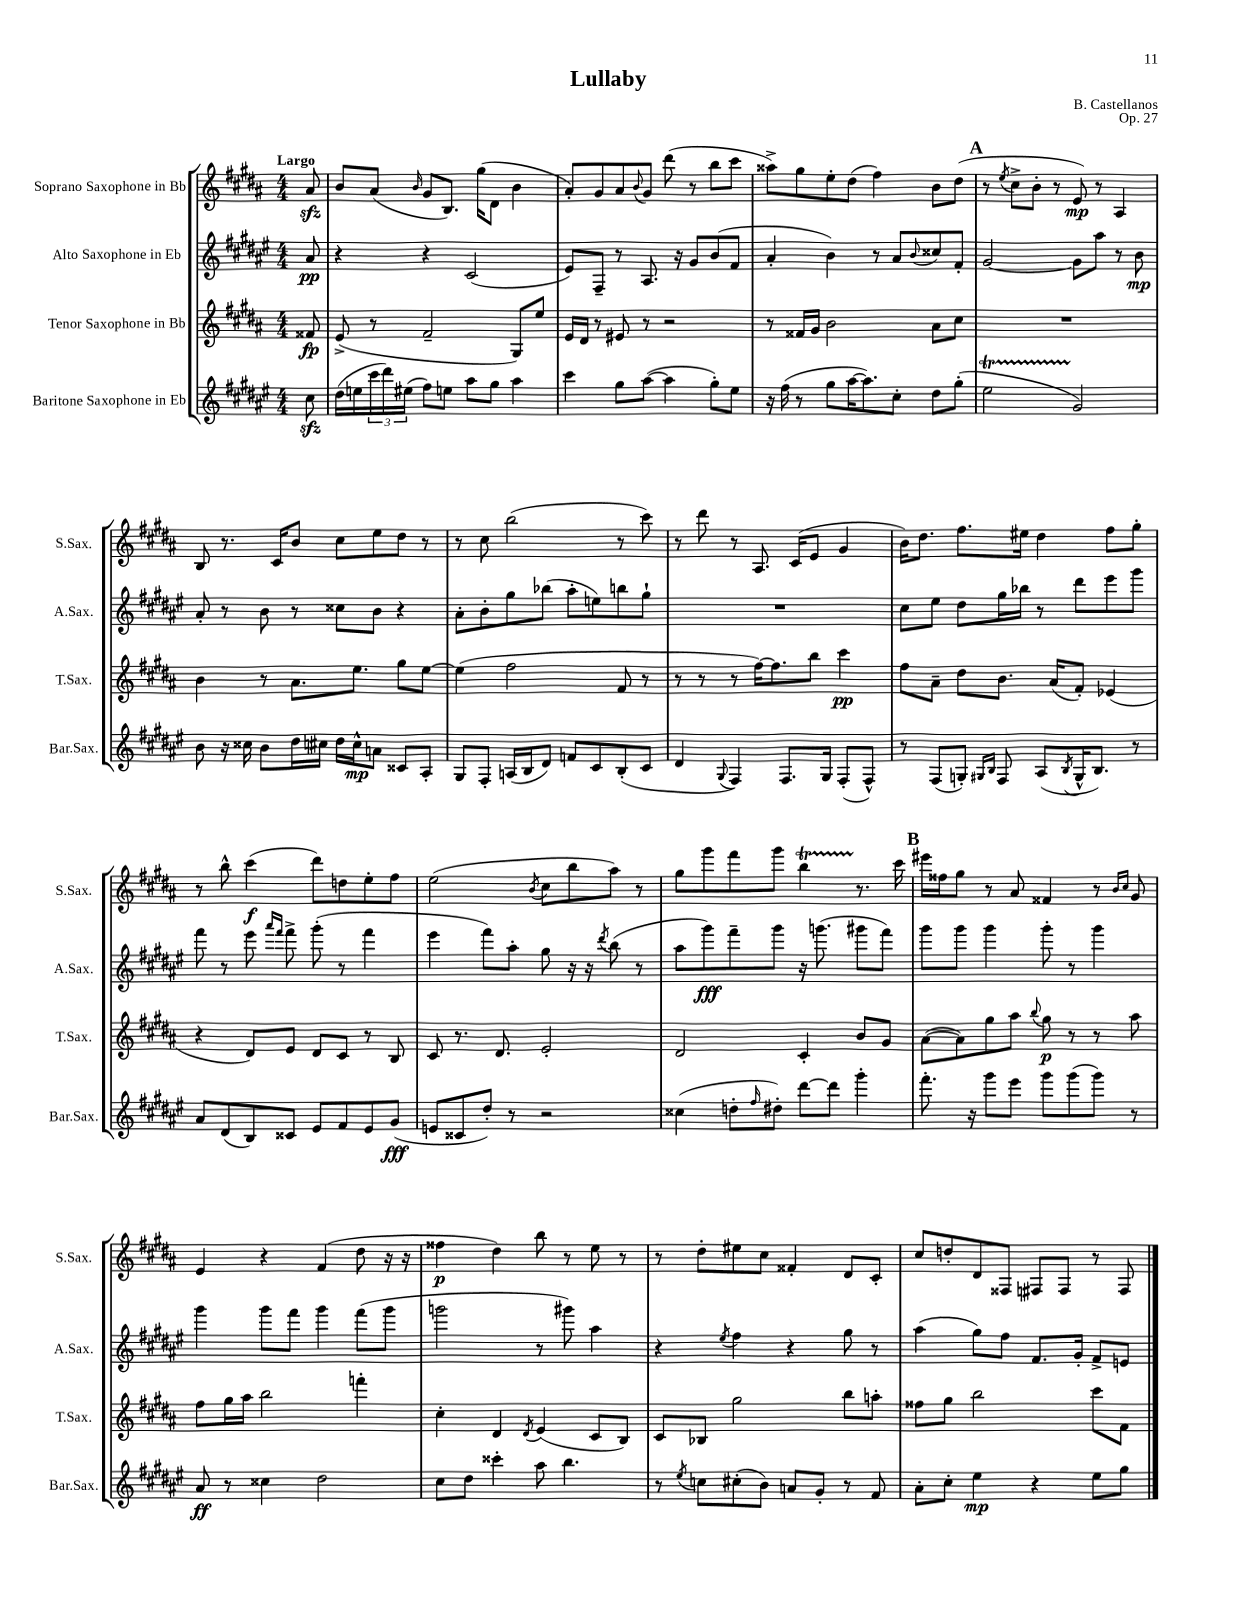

**kern	**kern	**kern	**kern
*staff4	*staff3	*staff2	*staff1
*clefG2	*clefG2	*clefG2	*clefG2
*k[f#c#g#d#a#e#]	*k[f#c#g#d#a#]	*k[f#c#g#d#a#e#]	*k[f#c#g#d#a#]
*M4/4	*M4/4	*M4/4	*M4/4
8cc#	8f##	8a#	8a#
=	=	=	=
(16dd#	(8e^	4r	8b
16ee	.	.	.
24ccc#	8r	.	(8a#
24ddd#)	.	.	.
(24ee#	.	.	.
.	.	.	16qqb
8ff#)	2f#~	4r	8g#
8ee	.	.	8.B)
8aa#	.	(2c#	.
.	.	.	(16gg#
8gg#	.	.	8d#
4aa#	8G#)	.	4b
.	8ee	.	.
=	=	=	=
4ccc#	16e	8e#)	8a#')
.	16d#	.	.
.	8r	8F#~	8g#
8gg#	8e#	8r	8a#
.	.	.	8qqb
([8aa#	8r	8.A#	8g#
4aa#]	2r	.	(8ddd#
.	.	16r	.
.	.	8g#	8r
8gg#')	.	(8b	8bb
8ee#	.	8f#	8ccc#
=	=	=	=
16r	8r	4a#'	8aa##^)
(16ff#	.	.	.
8r	16f##	.	8gg#
.	16g#	.	.
8gg#	2b	4b)	8ee'
[16aa#	.	.	(8dd#
8.aa#])	.	.	.
.	.	8r	4ff#)
8cc#'	.	8a#	.
.	.	8qqb	.
8dd#	8a#	8cc##	8b
(8gg#'	8cc#	8f#'	(8dd#
=	=	=	=
2ee#	1r	[2g#	8r
.	.	.	8qee
.	.	.	8cc#^
.	.	.	8b'
.	.	.	8r
2g#)	.	8g#]	8e)
.	.	8aa#	8r
.	.	8r	4A#
.	.	8b	.
=	=	=	=
8b	4b	8a#'	8B
16r	.	8r	8.r
16cc##	.	.	.
8b	8r	8b	.
.	.	.	16c#
16dd#	8.a#	8r	8b
16cc#	.	.	.
16dd#	.	8cc##	8cc#
16cc#^^	8.ee	.	.
8a	.	8b	8ee
8c##	8gg#	4r	8dd#
8A#'	[8ee	.	8r
=	=	=	=
8G#	(4ee]	8a#'	8r
8F#'	.	8b'	8cc#
(16A	2ff#	8gg#	(2bb
16B	.	.	.
8d#)	.	(8bb-	.
8f	.	8aa#'	.
8c#	.	8ee)	.
(8B'	8f#	8bb	8r
8c#	8r	8gg#`	8ccc#)
=	=	=	=
4d#	8r	1r	8r
.	8r	.	8ddd#
8qqG#	.	.	.
4F#)	8r	.	8r
.	[16ff#)	.	8.A#
.	8.ff#]	.	.
8.F#	.	.	.
.	.	.	(16c#
.	8bb	.	8e
16G#	.	.	.
(8F#'	4ccc#	.	4g#
8F#^^)	.	.	.
=	=	=	=
8r	8ff#	8cc#	16b)
.	.	.	8.dd#
(8F#	8a#~	8ee#	.
8G')	8dd#	8dd#	8.ff#
16qqG#	.	.	.
16qqB	.	.	.
8F#	8.b	16gg#	.
.	.	16bb-	16ee#
(8A#	.	8r	4dd#
.	(16a#	.	.
8qB	.	.	.
16G#^^	8f#')	8ddd#	.
8.B)	.	.	.
.	(4e-	8eee#	8ff#
8r	.	8ggg#	8gg#'
=	=	=	=
8a#	4r	8fff#	8r
(8d#	.	8r	8bb^^
8B)	8d#)	8eee#	(4ccc#
.	.	16qqaaa#	.
.	.	16qqfff#	.
8c##	8e	8fff#^	.
8e#	8d#	(8ggg#'	8ddd#)
8f#	8c#	8r	8dd
8e#	8r	4fff#	8ee'
(8g#	8B	.	8ff#
=	=	=	=
8e	8c#	4eee#	(2ee
8c##	8.r	.	.
8dd#')	.	8fff#)	.
.	8.d#	.	.
8r	.	8aa#'	.
.	.	.	8qb
2r	2e'	8gg#	8cc#
.	.	16r	8bb
.	.	16r	.
.	.	8qddd#	.
.	.	(8bb	8aa#)
.	.	8r	8r
=	=	=	=
(4cc##	2d#	8aa#	8gg#
.	.	8ggg#)	8ggg#
8dd'	.	8fff#~	8fff#
16qqff#	.	.	.
8dd#')	.	8ggg#	8ggg#
[8ddd#	4c#'	16r	4bb
.	.	(8.ggg	.
8ddd#]	.	.	.
4ggg#'	8b	8ggg#	8.r
.	8g#	8fff#)	.
.	.	.	16ccc#
=	=	=	=
8.fff#'	([8a#	8ggg#	16eee#
.	.	.	16ff##
.	8a#])	8ggg#	8gg#
16r	.	.	.
8ggg#	8gg#	4ggg#	8r
8eee#	8aa#	.	8a#
.	8qqbb	.	.
8ggg#	8gg#	8ggg#'	4f##
(8ggg#	8r	8r	.
8ggg#)	8r	4ggg#	8r
.	.	.	16qqb
.	.	.	16qqcc#
8r	8aa#	.	8g#
=	=	=	=
8a#	8ff#	4ggg#	4e
8r	16gg#	.	.
.	16aa#	.	.
4cc##	2bb	8ggg#	4r
.	.	8fff#	.
2dd#	.	4ggg#	(4f#
.	4fff'	(8fff#	8dd#
.	.	8ggg#	16r
.	.	.	16r
=	=	=	=
8cc#	4cc#'	2ggg	4ff##
8dd#	.	.	.
4ccc##'	4d#	.	4dd#)
.	8qd#	.	.
8aa#	(4e	8r	8bb
4.bb	.	8ggg#)	8r
.	8c#	4aa#	8ee
.	8B)	.	8r
=	=	=	=
8r	8c#	4r	8r
8qee#	.	.	.
8cc	8B-	.	8dd#'
.	.	8qee#	.
(8cc#'	2gg#	4ff#	8ee#
8b)	.	.	8cc#
8a	.	4r	4f##'
8g#'	.	.	.
8r	8bb	8gg#	8d#
8f#	8aa'	8r	8c#'
=	=	=	=
8a#'	8ff##	(4aa#	8cc#
8cc#'	8gg#	.	8dd'
4ee#	2bb	8gg#)	8d#
.	.	8ff#	8F##
4r	.	8.f#	8F#
.	.	.	8F#
.	.	16g#'	.
8ee#	8ccc#	8f#^	8r
8gg#	8f#	8e	8F#
==	==	==	==
*-	*-	*-	*-
